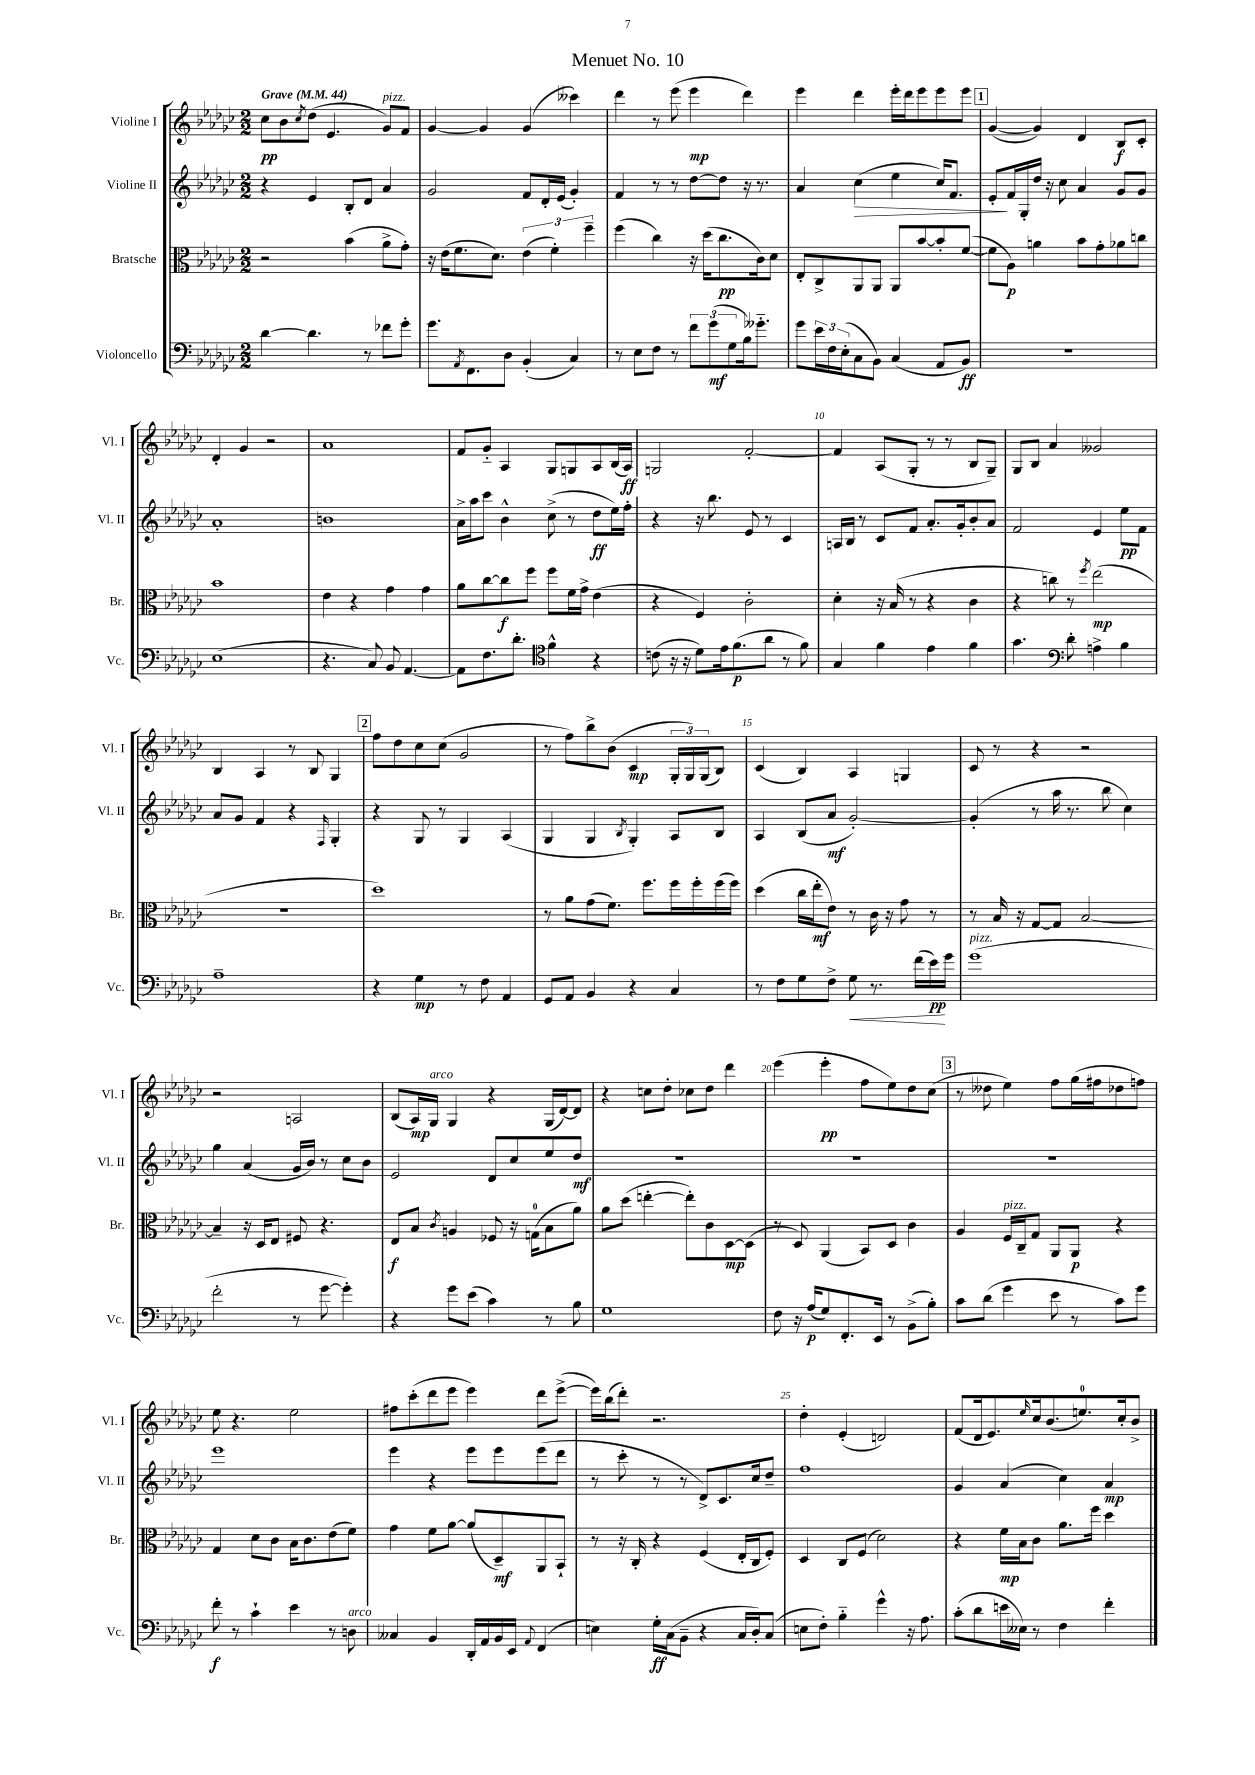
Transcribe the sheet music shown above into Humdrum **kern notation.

**kern	**dynam	**kern	**dynam	**kern	**dynam	**kern	**dynam
*part4	*part4	*part3	*part3	*part2	*part2	*part1	*part1
*staff4	*staff4	*staff3	*staff3	*staff2	*staff2	*staff1	*staff1
*I"Violoncello	*	*I"Bratsche	*	*I"Violine II	*	*I"Violine I	*
*I'Vc.	*	*I'Br.	*	*I'Vl. II	*	*I'Vl. I	*
*clefF4	*	*clefC3	*	*clefG2	*	*clefG2	*
*k[b-e-a-d-g-c-]	*	*k[b-e-a-d-g-c-]	*	*k[b-e-a-d-g-c-]	*	*k[b-e-a-d-g-c-]	*
*M2/2	*	*M2/2	*	*M2/2	*	*M2/2	*
*MM44	*	*MM44	*	*MM44	*	*MM44	*
=1	=1	=1	=1	=1	=1	=1	=1
!	!	!	!	!	!	!LO:TX:a:B:t=Grave	!
[4d-\	.	2r	.	4r	.	8cc-\L	pp
.	.	.	.	.	.	8b-\	.
.	.	.	.	.	.	8qcc-/	.
4.d-\]	.	.	.	4e-/	.	(8dd-\J	.
.	.	.	.	.	.	4.e-/	.
.	.	(4b-\	.	8B-'/L	.	.	.
8r	.	.	.	8d-/J	.	.	.
!	!	!	!	!	!	!LO:TX:a:i:t=pizz.	!
8f-X\L	.	8a-^\L	.	4a-/	.	8g-/L)	.
8g-'\J	.	8g-'\J)	.	.	.	8f/J	.
=2	=2	=2	=2	=2	=2	=2	=2
8.g-\L	.	16r	.	2g-/	.	[4g-/	.
.	.	(16e-\KL	.	.	.	.	.
.	.	8.f\	.	.	.	.	.
8qAA-/	.	.	.	.	.	.	.
8.FF\	.	.	.	.	.	.	.
.	.	.	.	.	.	4g-/]	.
.	.	8.d-\J)	.	.	.	.	.
8D-\J	.	.	.	.	.	.	.
(4BB-'/	.	(6e-\	.	8f/L	.	(4g-/	.
.	.	.	.	16d-'/L	.	.	.
.	.	6f'\)	.	.	.	.	.
.	.	.	.	(16e-/JJ	.	.	.
4C-/)	.	.	.	4g-'/)	.	4ccc--X\)	.
.	.	6ff~\	.	.	.	.	.
=3	=3	=3	=3	=3	=3	=3	=3
8r	.	(4ff\	.	4f/	.	4ddd-\	.
8E-\L	.	.	.	.	.	.	.
8F\J	.	4cc-\)	.	8r	.	8r	.
8r	.	.	.	8r	.	(8eee-\	.
12f\L	.	16r	.	[8dd-\L	.	4eee-\	mp
.	.	(16dd-\KL	.	.	.	.	.
(12g-\	mf	.	.	.	.	.	.
.	.	8.cc-\	pp	8dd-\J]	.	.	.
12G-\	.	.	.	.	.	.	.
16B-\k)	.	.	.	16r	.	4ddd-\)	.
8.g--X\J	.	16c-\k)	.	8.r	.	.	.
.	.	8d-\J	.	.	.	.	.
=4	=4	=4	=4	=4	=4	=4	=4
8g-\L	.	8E-'/L	.	4a-/	.	4eee-\	.
24e-\L	.	8C-^/	.	.	.	.	.
24F\	.	.	.	.	.	.	.
(24E-'\J	.	.	.	.	.	.	.
!	!	!	!	!	!LO:HP:b	!	!
8C-\	.	8AA-/	.	(4cc-\	>	4ddd-\	.
8BB-\J)	.	8AA-/J	.	.	.	.	.
(4C-/	.	8AA-/L	.	4ee-\	.	16eee-'\LL	.
.	.	.	.	.	.	16ddd-\J	.
.	.	[8b-/	.	.	.	8eee-\	.
8AA-/L	.	8b-'/]	.	16cc-/KL)	.	8eee-\	.
.	.	.	.	8.f/J	.	.	.
8BB-/J)	ff	([8f/J	.	.	.	8eee-\J	.
!!LO:REH:place=s1:t=1
=5	=5	=5	=5	=5	=5	=5	=5
1r	.	8f\L]	.	8e-'/L	.	([4g-/	.
.	.	8A-\J)	p	16f/L	]	.	.
.	.	.	.	16G-'/	.	.	.
.	.	4an\	.	16dd-/JJ	.	4g-/])	.
.	.	.	.	16r	.	.	.
.	.	.	.	8cc-\	.	.	.
.	.	8b-\L	.	4a-/	.	4d-/	.
.	.	8g-'\	.	.	.	.	.
.	.	8a-X\	.	8g-/L	.	8B-/L	f
.	.	8ccn\J	.	8g-/J	.	8c-'/J	.
!!LO:LB:g=z
=6	=6	=6	=6	=6	=6	=6	=6
(1E-	.	1b-	.	1a-'	.	4d-'/	.
.	.	.	.	.	.	4g-/	.
.	.	.	.	.	.	2r	.
=7	=7	=7	=7	=7	=7	=7	=7
4.r	.	4e-\	.	1bn	.	1a-	.
.	.	4r	.	.	.	.	.
8C-/)	.	.	.	.	.	.	.
8BB-/	.	4g-\	.	.	.	.	.
[4.AA-/	.	.	.	.	.	.	.
.	.	4g-\	.	.	.	.	.
=8	=8	=8	=8	=8	=8	=8	=8
8AA-\L]	.	8a-\L	.	16a-^\LL	.	8f/L	.
.	.	.	.	16aa-\J	.	.	.
8.F\	.	[8cc-\	.	8ccc-\J	.	8g-/J	.
.	.	8cc-\]	f	4b-^^\	.	4A-/	.
8.d-'\J	.	.	.	.	.	.	.
.	.	8ff\J	.	.	.	.	.
*clefC4	*	*	*	*	*	*	*
4f^^\	.	8ff\L	.	(8cc-^\	.	8G-/L	.
.	.	16f\L	.	8r	.	8Gn/	.
.	.	16g-^\JJ	.	.	.	.	.
4r	.	(4e-\	.	8dd-\L	ff	8A-/	.
.	.	.	.	16ee-\L)	.	(16B-/L	.
.	.	.	.	16ff'\JJ	.	16A-/JJ)	ff
=9	=9	=9	=9	=9	=9	=9	=9
(8cn\	.	4r	.	4r	.	2Gn/	.
16r	.	.	.	.	.	.	.
16r	.	.	.	.	.	.	.
8d-\L)	.	4F/)	.	16r	.	.	.
.	.	.	.	8.bb-\	.	.	.
16e-\k	.	.	.	.	.	.	.
(8.f\	p	.	.	.	.	.	.
.	.	2c-'\	.	8e-/	.	[2f'/	.
8a-\J	.	.	.	8r	.	.	.
8r	.	.	.	4c-/	.	.	.
8f\)	.	.	.	.	.	.	.
=10	=10	=10	=10	=10	=10	=10	=10
4G-/	.	4d-'\	.	16An/LL	.	4f/]	.
.	.	.	.	16B-/JJ	.	.	.
.	.	.	.	8r	.	.	.
4f\	.	16r	.	8c-/L	.	(8A-/L	.
.	.	(16B-/	.	.	.	.	.
.	.	8r	.	8f/J	.	8G-'/J	.
4e-\	.	4r	.	8.a-'/L	.	8r	.
.	.	.	.	.	.	8r	.
.	.	.	.	16g-'/k	.	.	.
4f\	.	4c-\	.	8b-'/	.	8B-/L	.
.	.	.	.	8a-/J	.	8G-~/J)	.
=11	=11	=11	=11	=11	=11	=11	=11
4.g-\	.	4r	.	2f/	.	8G-/L	.
.	.	.	.	.	.	8B-/J	.
.	.	8ccn\)	.	.	.	4a-/	.
*clefF4	*	*	*	*	*	*	*
8d-'\	.	8r	.	.	.	.	.
.	.	8qff/	.	.	.	.	.
4An^\	.	(2ee-\	mp	4e-/	.	2g--X/	.
4B-\	.	.	.	8ee-\L	pp	.	.
.	.	.	.	8f\J	.	.	.
!!LO:LB:g=z
=12	=12	=12	=12	=12	=12	=12	=12
1A-~	.	1r	.	8a-/L	.	4B-/	.
.	.	.	.	8g-/J	.	.	.
.	.	.	.	4f/	.	4A-/	.
.	.	.	.	4r	.	8r	.
.	.	.	.	.	.	8B-/	.
.	.	.	.	16qqF/	.	.	.
.	.	.	.	4G-'/	.	4G-/	.
!!LO:REH:place=s1:t=2
=13	=13	=13	=13	=13	=13	=13	=13
4r	.	1dd-)	.	4r	.	8ff\L	.
.	.	.	.	.	.	8dd-\	.
4G-\	mp	.	.	8G-/	.	8cc-\	.
.	.	.	.	8r	.	(8cc-\J	.
8r	.	.	.	4G-/	.	2g-/	.
8F\	.	.	.	.	.	.	.
4AA-/	.	.	.	(4A-/	.	.	.
=14	=14	=14	=14	=14	=14	=14	=14
8GG-/L	.	8r	.	4G-/	.	8r	.
8AA-/J	.	8a-\L	.	.	.	8ff\L)	.
4BB-/	.	(8g-\	.	4G-/	.	8bb-^\	.
.	.	8.f\J)	.	.	.	(8b-\J	.
.	.	.	.	8qB-/	.	.	.
4r	.	.	.	4G-'/)	.	4c-/	mp
.	.	8.ff\L	.	.	.	.	.
4C-/	.	16ff\L	.	8A-/L	.	24G-'/LL	.
.	.	.	.	.	.	24G-/)	.
.	.	16ff'\	.	.	.	.	.
.	.	.	.	.	.	(24G-/J	.
.	.	(16ff\	.	8B-/J	.	8B-/J)	.
.	.	16ff\JJ)	.	.	.	.	.
=15	=15	=15	=15	=15	=15	=15	=15
8r	.	(4dd-\	.	4A-/	.	(4c-/	.
8F\L	.	.	.	.	.	.	.
8G-\	.	16cc-\LL	.	(8B-/L	.	4B-/)	.
.	.	16ee-'\J	mf	.	.	.	.
8F^\J	.	8e-\J)	.	8a-/J	mf	.	.
!	!LO:HP:b	!	!	!	!	!	!
8G-\	<	8r	.	[2g-'/)	.	4A-/	.
8.r	.	16c-\	.	.	.	.	.
.	.	16r	.	.	.	.	.
.	.	8g-\	.	.	.	4Gn/	.
(16f\LL	.	.	.	.	.	.	.
16e-\)	pp	8r	.	.	.	.	.
16g-\JJ	[	.	.	.	.	.	.
=16	=16	=16	=16	=16	=16	=16	=16
!LO:TX:a:i:t=pizz.	!	!	!	!	!	!	!
(1g-	.	8r	.	(4g-'/]	.	8c-/	.
.	.	16B-/	.	.	.	8r	.
.	.	16r	.	.	.	.	.
.	.	[8G-/L	.	8r	.	4r	.
.	.	8G-/J]	.	16aa-\	.	.	.
.	.	.	.	8.r	.	.	.
.	.	[2B-/	.	.	.	2r	.
.	.	.	.	8bb-\	.	.	.
.	.	.	.	4cc-\)	.	.	.
!!LO:LB:g=z
=17	=17	=17	=17	=17	=17	=17	=17
2f'\	.	4B-~/]	.	4gg-\	.	2r	.
.	.	16r	.	(4a-/	.	.	.
.	.	16D-/KL	.	.	.	.	.
.	.	8E-/J	.	.	.	.	.
8r	.	8F#X/	.	16g-/LL	.	2An/	.
.	.	.	.	16b-/JJ)	.	.	.
[8g-\	.	4.r	.	8r	.	.	.
4g-'\])	.	.	.	8cc-\L	.	.	.
.	.	.	.	8b-\J	.	.	.
=18	=18	=18	=18	=18	=18	=18	=18
4r	.	8E-/L	f	2e-/	.	(8B-/L	.
.	.	8B-/J	.	.	.	16A-/L)	mp
!	!	!	!	!	!	!LO:TX:a:i:t=arco	!
.	.	.	.	.	.	16G-/JJ	.
.	.	8qc-/	.	.	.	.	.
8g-\L	.	4An/	.	.	.	4G-/	.
(8e-\J	.	.	.	.	.	.	.
4c-\)	.	8F-X/	.	8d-/L	.	4r	.
.	.	16r	.	8cc-/	.	.	.
.	.	(16Gn\KL	.	.	.	.	.
8r	.	8B-\	.	8ee-/	.	(16G-/LL	.
.	.	.	.	.	.	[16d-/J)	.
8B-\	.	8a-\J)	.	8dd-/J	mf	8d-/J]	.
=19	=19	=19	=19	=19	=19	=19	=19
1G-	.	8a-\L	.	1r	.	4r	.
.	.	(8dd-\J	.	.	.	.	.
.	.	[4een'\	.	.	.	8ccn\L	.
.	.	.	.	.	.	8dd-'\J	.
.	.	8ee'\L])	.	.	.	8cc-X\L	.
.	.	8c-\	.	.	.	8dd-\J	.
.	.	[8D-\	mp	.	.	4ddd-\	.
.	.	(8D-\J]	.	.	.	.	.
=20	=20	=20	=20	=20	=20	=20	=20
8F\	.	8r	.	1r	.	(4eee-\	.
16r	.	8D-/)	.	.	.	.	.
(16A-/KL	p	.	.	.	.	.	.
8G-/)	.	(4AA-/	.	.	.	4eee-'\	pp
8.FF'/	.	.	.	.	.	.	.
.	.	8BB-/L)	.	.	.	8ff\L	.
16EE-/Jk	.	.	.	.	.	.	.
8r	.	8D-/J	.	.	.	8ee-\)	.
(8BB-^\L	.	4c-\	.	.	.	8dd-\	.
8B-'\J)	.	.	.	.	.	(8cc-\J	.
!!LO:REH:place=s1:t=3
=21	=21	=21	=21	=21	=21	=21	=21
8c-\L	.	4A-/	.	1r	.	8r	.
(8d-\J	.	.	.	.	.	8dd--X\	.
!	!	!LO:TX:a:i:t=pizz.	!	!	!	!	!
4g-\	.	16F/LL	.	.	.	4ee-\)	.
.	.	16C-~/J	.	.	.	.	.
.	.	8G-/J	.	.	.	.	.
8e-\	.	8AA-/L	.	.	.	8ff\L	.
8r	.	8AA-/J	p	.	.	(16gg-\L	.
.	.	.	.	.	.	16ff#X\J	.
8c-\L)	.	4r	.	.	.	8dd-X\	.
8g-\J	.	.	.	.	.	8ffn\J)	.
!!LO:LB:g=z
=22	=22	=22	=22	=22	=22	=22	=22
8f'\	f	4G-/	.	1eee-	.	8ee-\	.
8r	.	.	.	.	.	4.r	.
4c-`\	.	8d-\L	.	.	.	.	.
.	.	8c-\J	.	.	.	.	.
4e-\	.	16B-\KL	.	.	.	2ee-\	.
.	.	8.c-\	.	.	.	.	.
8r	.	(8e-\	.	.	.	.	.
!LO:TX:a:i:t=arco	!	!	!	!	!	!	!
8Dn\	.	8f\J)	.	.	.	.	.
=23	=23	=23	=23	=23	=23	=23	=23
4C--X/	.	4g-\	.	4eee-\	.	8ff#X\L	.
.	.	.	.	.	.	(8ccc-'\	.
4BB-/	.	8f\L	.	4r	.	8ddd-\	.
.	.	[8a-\J	.	.	.	8eee-\J	.
16DD-'/LL	.	(8a-/L]	.	8eee-\L	.	4eee-\)	.
16AA-/	.	.	.	.	.	.	.
16BB-/	.	8D-~/)	mf	8eee-\	.	.	.
16EE-/JJ	.	.	.	.	.	.	.
8qqAA-/	.	.	.	.	.	.	.
(4FF/	.	8AA-/	.	(8eee-\	.	8ddd-\L	.
.	.	8BB-`/J	.	8ddd-\J	.	([8eee-^\J	.
=24	=24	=24	=24	=24	=24	=24	=24
4En\)	.	8r	.	8r	.	16eee-\LL])	.
.	.	.	.	.	.	(16bb-\J	.
.	.	16r	.	8ccc-'\	.	8ddd-'\J)	.
.	.	16C-'/	.	.	.	.	.
16G-'\LL	ff	4r	.	8r	.	2.r	.
(16C-\J	.	.	.	.	.	.	.
8BB-~\J	.	.	.	8r	.	.	.
4r	.	(4F/	.	8d-^/L)	.	.	.
.	.	.	.	8.c-/	.	.	.
16C-/LL	.	16E-'/LL	.	.	.	.	.
16D-'/J)	.	16C-/J	.	16cc-/k	.	.	.
(8C-/J	.	8F'/J)	.	8dd-~/J	.	.	.
=25	=25	=25	=25	=25	=25	=25	=25
8En\L	.	4D-/	.	1ff	.	4dd-'\	.
8F'\J)	.	.	.	.	.	.	.
4B-\	.	8C-/L	.	.	.	(4e-'/	.
.	.	(8F/J	.	.	.	.	.
4g-^^\	.	2d-\)	.	.	.	2dn/)	.
16r	.	.	.	.	.	.	.
8.A-\	.	.	.	.	.	.	.
=26	=26	=26	=26	=26	=26	=26	=26
(8c-'\L	.	4r	.	4g-/	.	(8f/L	.
8d-\	.	.	.	.	.	16d-/k	.
.	.	.	.	.	.	8.e-/)	.
16en\L	.	16f\LL	mp	(4a-/	.	.	.
16E--X\JJ)	.	16B-\J	.	.	.	.	.
.	.	.	.	.	.	16qqee-/	.
8r	.	8c-\J	.	.	.	16cc-/k	.
.	.	.	.	.	.	(8.b-/	.
4F\	.	8.a-\L	.	4cc-\)	.	.	.
.	.	.	.	.	.	8.een/)	.
.	.	16ff\Jk	.	.	.	.	.
4f'\	.	4dd-\	.	4a-/	mp	.	.
.	.	.	.	.	.	16cc-'/k	.
.	.	.	.	.	.	8b-^/J	.
==	==	==	==	==	==	==	==
*-	*-	*-	*-	*-	*-	*-	*-
